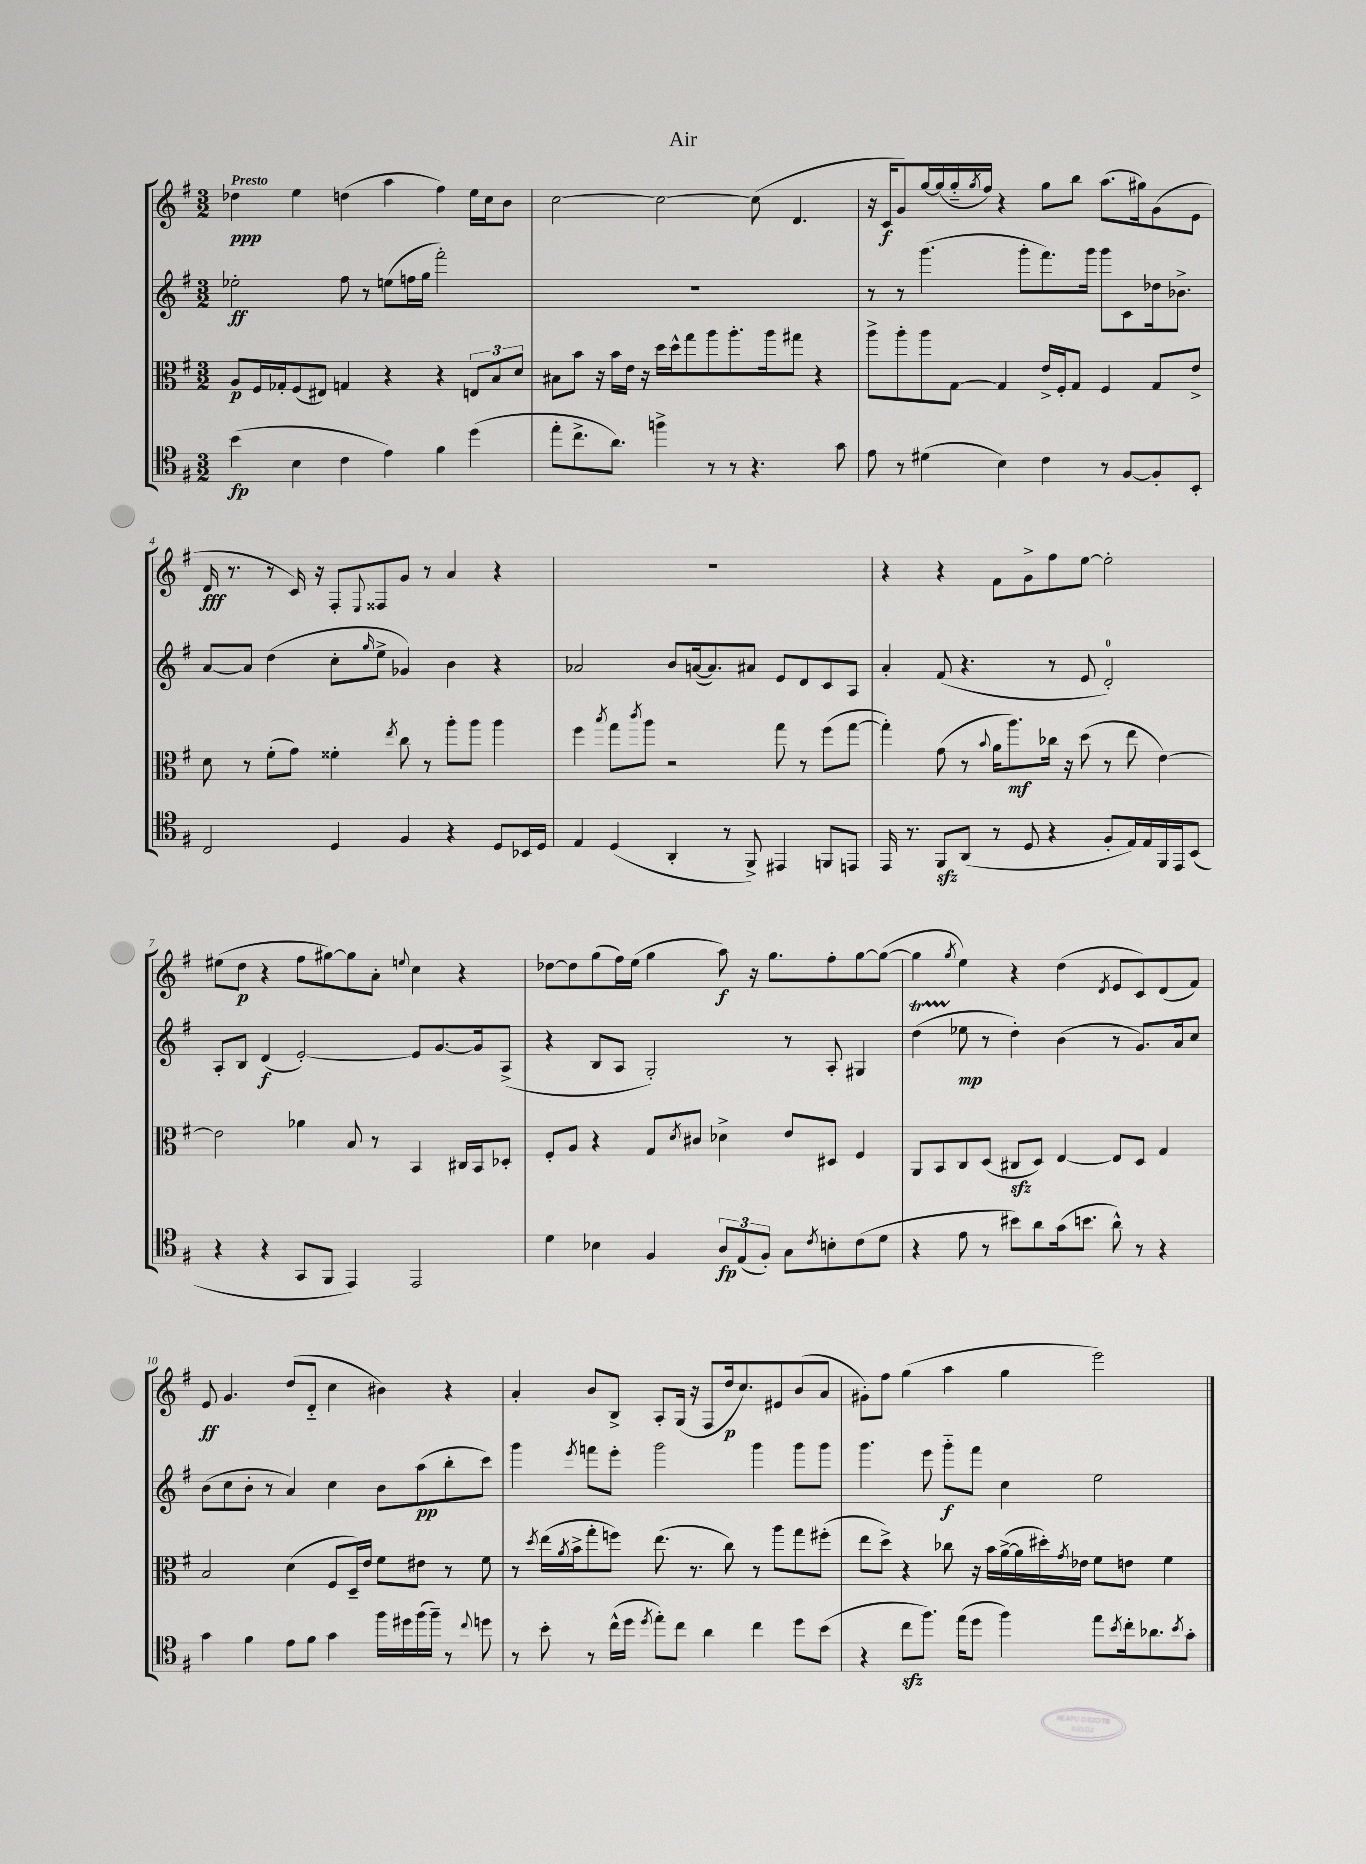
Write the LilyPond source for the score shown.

\header { title = "Air" }
<<
\new StaffGroup <<
\new Staff = "s0" {
    \clef treble \key g \major \numericTimeSignature \time 3/2 \tempo "Presto"
    des''4\ppp e''4 d''4( a''4 fis''4) e''16 c''16 b'8 |
    c''2~ c''2~ c''8( d'4. |
    r16 c'16\f g'8) g''16~ g''16( g''16-_ \acciaccatura { g''8 } fis''16) r4 g''8 b''8 a''8.( gis''16) g'8( e'8 |
    d'16\fff r8. r8 c'16) r16 fis8-. \appoggiatura { e8 } fisis8 g'8 r8 a'4 r4 |
    R1. |
    r4 r4 fis'8 g'8-> fis''8 e''8~ e''2-. |
    eis''8( d''8\p r4 fis''8 gis''8~) gis''8 a'8-. \appoggiatura { e''8 } c''4 r4 |
    des''8~ des''8 g''8( fis''16) e''16( g''4 a''8\f) r16 g''8. fis''8-. g''8~ g''8~( |
    g''4 \acciaccatura { g''8 } e''4) r4 d''4( \acciaccatura { d'8 } e'8 c'8) d'8( fis'8) |
    e'8\ff g'4. d''8( d'8-_ c''4 bis'4) r4 |
    a'4-. b'8 b8-> a8-. g16( r16 fis8 d''16\p c''8.) eis'8 b'8( a'8 |
    gis'8-.) fis''8 g''4( a''4 g''4 e'''2) \bar "|." |
}
\new Staff = "s1" {
    \clef treble \key g \major \numericTimeSignature \time 3/2
    ees''2-.\ff fis''8 r8 e''8( f''16 g''16 fis'''2-.) |
    R1. |
    r8 r8 g'''4.( g'''8-. fis'''8.) g'''16 g'''8 c'8 des''16 bes'8.-> |
    a'8~ a'8 d''4( c''8-. \grace { g''16 } e''8-> ges'4) b'4 r4 |
    aes'2 b'8 a'16~( a'8.) ais'8 e'8 d'8 c'8 a8 |
    a'4-. fis'8( r4. r8 e'8 d'2-0-.) |
    a8-. b8 d'4\f( e'2~-.) e'8 g'8.~ g'16 a8->( |
    r4 b8 a8 g2-.) r8 a8-. gis4 |
    d''4\startTrillSpan( ees''8\stopTrillSpan\mp r8 d''4-.) b'4( r8 g'8.) a'16 c''8 |
    b'8( c''8 b'8-. r8 a'4) c''4 b'8 a''8\pp( b''8-. c'''8) |
    g'''4 \acciaccatura { e'''8 } f'''8 e'''8-. g'''2 g'''4 g'''8 g'''8 |
    g'''4. e'''8 g'''8-_\f fis'''8 c''4 e''2 \bar "|." |
}
\new Staff = "s2" {
    \clef alto \key g \major \numericTimeSignature \time 3/2
    a8\p fis16 ges16-. fis8( eis8) g4 r4 r4 \tuplet 3/2 { e8 b8 d'8 } |
    bis8 b'8 r16 b'16 e'16 r16 d''16 d''16-^ g''8 a''8 a''8.-. a''16 gis''8 r4 |
    a''8-> a''8-. a''8 g8~ g4 e'16-> fis16-. g8 fis4 g8 e'8-> |
    d'8 r8 fis'8-.( g'8) fisis'4-. \acciaccatura { e''8 } c''8 r8 a''8-. a''8 a''4 |
    fis''4 \acciaccatura { b''8 } g''8 \acciaccatura { c'''8 } a''8 r2 g''8 r8 fis''8( g''8~ |
    g''4-.) g'8( r8 \appoggiatura { b'8 } a'16 a''8.\mf) ces''16 r16 d''8( r8 e''8 e'4~) |
    e'2 aes'4 b8 r8 b,4 cis16 b,16 des8-. |
    fis8-. a8 r4 g8 \acciaccatura { d'8 } cis'8 des'4-> e'8 dis8 fis4 |
    a,8 b,8 c8 d8( cis8\sfz d8) e4~ e8 d8 g4 |
    b2 d'4( fis8 d16--) e'16 fis'8 eis'8 r8 fis'8 |
    r8 \acciaccatura { d''8 } e''16( \acciaccatura { a'8 } b'16-> g''8-. f''8) e''8.( r8. c''8) r8 a''8 g''8 fis''8-.( |
    e''8 d''8->) r4 ces''8 r16 b'16 a'16~->( a'16 dis''16-.) \acciaccatura { g'8 } ees'16 fis'8 e'8 fis'4 \bar "|." |
}
\new Staff = "s3" {
    \clef tenor \key g \major \numericTimeSignature \time 3/2
    b'4\fp( b4 c'4 e'4) fis'4 d''4( |
    e''8-. c''8.-> a'8.) f''4-> r8 r8 r4. g'8 |
    e'8 r8 dis'4( b4) c'4 r8 fis8~ fis8-. b,8-. |
    c2 d4 fis4 r4 d8 bes,16 d16 |
    e4 d4( a,4-. r8 fis,8->) eis,4 f,8 e,8 |
    e,16 r8. fis,8\sfz a,8( r8 d8 r4 fis8-. e16) e16 fis,16 e,16 b,8( |
    r4 r4 g,8 fis,8 e,4) e,2 |
    d'4 bes4 fis4 \tuplet 3/2 { a8\fp e8( fis8-.) } g8 \acciaccatura { c'8 } b8-. c'8( d'8 |
    r4 e'8 r8 bis'8) a'8 g'16( b'8. a'8-^) r8 r4 |
    g'4 fis'4 e'8 fis'8 g'4 fis''16 dis''16 fis''16( fis''16--) r8 \appoggiatura { c''8 } d''8 |
    r8 b'8-. r8 c''16-^( d''16 \acciaccatura { d''8 } e''8-.) c''8 a'4 c''4 d''8 b'8( |
    r4 c''8\sfz fis''8.) e''16( d''8 fis''4) e''8 \acciaccatura { b'8 } c''16-. aes'8. \acciaccatura { b'8 } g'8-. \bar "|." |
}
>>
>>
